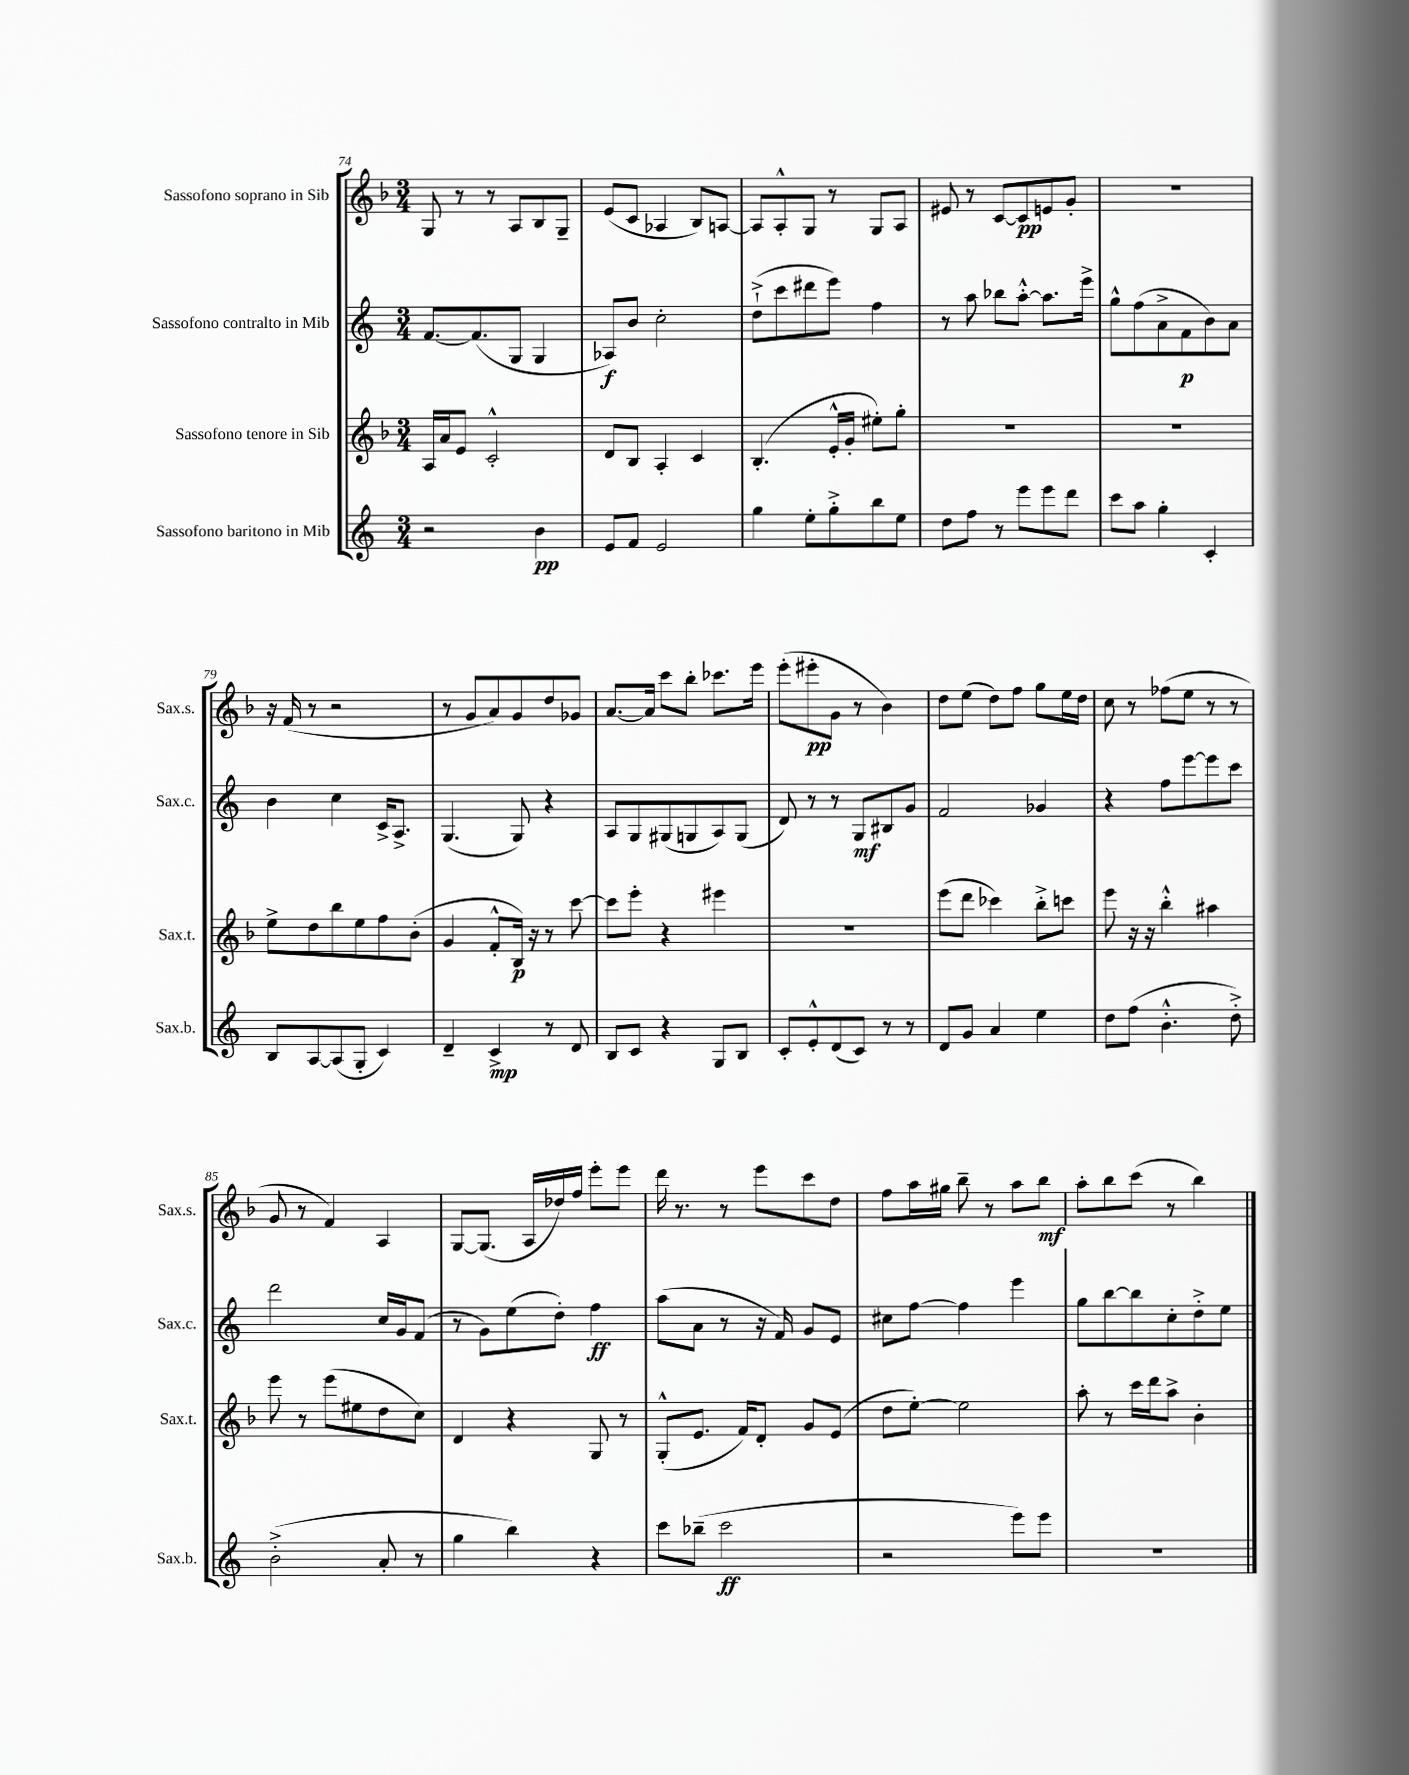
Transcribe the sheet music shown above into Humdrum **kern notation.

**kern	**dynam	**kern	**dynam	**kern	**dynam	**kern	**dynam
*part4	*part4	*part3	*part3	*part2	*part2	*part1	*part1
*staff4	*staff4	*staff3	*staff3	*staff2	*staff2	*staff1	*staff1
*I"Sassofono baritono in Mib	*	*I"Sassofono tenore in Sib	*	*I"Sassofono contralto in Mib	*	*I"Sassofono soprano in Sib	*
*I'Sax.b.	*	*I'Sax.t.	*	*I'Sax.c.	*	*I'Sax.s.	*
*clefG2	*	*clefG2	*	*clefG2	*	*clefG2	*
*k[]	*	*k[b-]	*	*k[]	*	*k[b-]	*
*M3/4	*	*M3/4	*	*M3/4	*	*M3/4	*
=74	=74	=74	=74	=74	=74	=74	=74
2r	.	16A/LL	.	[8.f/L	.	8G/	.
.	.	16a/J	.	.	.	.	.
.	.	8e/J	.	.	.	8r	.
.	.	.	.	(8.f/]	.	.	.
.	.	2c'^^/	.	.	.	8r	.
.	.	.	.	8G/J	.	8A/L	.
4b\	pp	.	.	4G/	.	8B-/	.
.	.	.	.	.	.	8G~/J	.
=75	=75	=75	=75	=75	=75	=75	=75
8e/L	.	8d/L	.	8A-X/L)	f	(8e/L	.
8f/J	.	8B-/J	.	8b/J	.	8c/J	.
2e/	.	4A'/	.	2cc'\	.	4A-X/	.
.	.	4c/	.	.	.	8B-/L)	.
.	.	.	.	.	.	[8An/J	.
=76	=76	=76	=76	=76	=76	=76	=76
4gg\	.	(4.B-'/	.	(8dd`^\L	.	8A/L]	.
.	.	.	.	8ccc\	.	8A'^^/	.
8ee'\L	.	.	.	8ddd#X\	.	8G/J	.
8gg'^\	.	16e'^^/LL	.	8eee\J)	.	8r	.
.	.	16g'/JJ	.	.	.	.	.
8bb\	.	8ee#X'\L)	.	4ff\	.	8G/L	.
8ee\J	.	8gg'\J	.	.	.	8A/J	.
=77	=77	=77	=77	=77	=77	=77	=77
8dd\L	.	2.r	.	8r	.	8e#X/	.
8ff\J	.	.	.	8aa\	.	8r	.
8r	.	.	.	8bb-X\L	.	[8c/L	.
8eee\L	.	.	.	[8aa'^^\J	.	8c/]	pp
8eee\	.	.	.	8.aa\L]	.	8en/	.
8ddd\J	.	.	.	.	.	8g'/J	.
.	.	.	.	16eee^\Jk	.	.	.
=78	=78	=78	=78	=78	=78	=78	=78
8ccc\L	.	2.r	.	8gg^^\L	.	2.r	.
8aa\J	.	.	.	(8ff\	.	.	.
4gg'\	.	.	.	8a^\	.	.	.
.	.	.	.	8f\	p	.	.
4c'/	.	.	.	8b\)	.	.	.
.	.	.	.	8a\J	.	.	.
!!LO:LB:g=z
=79	=79	=79	=79	=79	=79	=79	=79
8B/L	.	8ee^\L	.	4b\	.	16r	.
.	.	.	.	.	.	(16f/	.
[8A/	.	8dd\	.	.	.	8r	.
(8A/]	.	8bb-\	.	4cc\	.	2r	.
8G'/J	.	8ee\	.	.	.	.	.
4c/)	.	8ff\	.	16c^/KL	.	.	.
.	.	.	.	8.A^/J	.	.	.
.	.	(8b-'\J	.	.	.	.	.
=80	=80	=80	=80	=80	=80	=80	=80
4d~/	.	4g/	.	(4.G/	.	8r	.
.	.	.	.	.	.	8g/L	.
4c^/	mp	8f'^^/L	.	.	.	8a/)	.
.	.	16B-/Jk)	p	8G/)	.	8g/	.
.	.	16r	.	.	.	.	.
8r	.	8r	.	4r	.	8dd/	.
8d/	.	[8ccc\	.	.	.	8g-X/J	.
=81	=81	=81	=81	=81	=81	=81	=81
8B/L	.	8ccc\L]	.	8A/L	.	[8.a/L	.
8c/J	.	8eee'\J	.	8G/	.	.	.
.	.	.	.	.	.	16a/Jk]	.
4r	.	4r	.	(8G#X/	.	8ccc\L	.
.	.	.	.	8Gn/	.	8bb-'\J	.
8G/L	.	4eee#X\	.	8A/)	.	8.ccc-X\L	.
8B/J	.	.	.	(8G/J	.	.	.
.	.	.	.	.	.	16eee\Jk	.
=82	=82	=82	=82	=82	=82	=82	=82
8c'/L	.	2.r	.	8d/)	.	(8eee'\L	.
8e'^^/	.	.	.	8r	.	8eee#X'\	pp
(8d/	.	.	.	8r	.	8g\J	.
8c/J)	.	.	.	8G/L	mf	8r	.
8r	.	.	.	8B#X/	.	4b-\)	.
8r	.	.	.	8g/J	.	.	.
=83	=83	=83	=83	=83	=83	=83	=83
8d/L	.	(8eee\L	.	2f/	.	8dd\L	.
8g/J	.	8ddd\J	.	.	.	(8ee\J	.
4a/	.	4ccc-X\)	.	.	.	8dd\L)	.
.	.	.	.	.	.	8ff\J	.
4ee\	.	8bb-'^\L	.	4g-X/	.	8gg\L	.
.	.	8cccn\J	.	.	.	16ee\L	.
.	.	.	.	.	.	16dd\JJ	.
=84	=84	=84	=84	=84	=84	=84	=84
8dd\L	.	8eee\	.	4r	.	8cc\	.
(8ff\J	.	16r	.	.	.	8r	.
.	.	16r	.	.	.	.	.
4.b'^^\	.	4bb-'^^\	.	8ff\L	.	(8ff-X\L	.
.	.	.	.	[8eee\	.	8ee\J	.
.	.	4aa#X\	.	8eee\]	.	8r	.
8dd'^\)	.	.	.	8ccc\J	.	8r	.
!!LO:LB:g=z
=85	=85	=85	=85	=85	=85	=85	=85
(2b'^\	.	8eee\	.	2ddd\	.	8g/	.
.	.	8r	.	.	.	8r	.
.	.	(8eee\L	.	.	.	4f/)	.
.	.	8ee#X\	.	.	.	.	.
8a'/	.	8dd\	.	16cc/LL	.	4A/	.
.	.	.	.	16g/J	.	.	.
8r	.	8cc\J)	.	(8f/J	.	.	.
=86	=86	=86	=86	=86	=86	=86	=86
4gg\	.	4d/	.	8r	.	[8G/L	.
.	.	.	.	8g\L)	.	(8.G/J]	.
4bb\)	.	4r	.	(8ee\	.	.	.
.	.	.	.	.	.	16A/LL	.
.	.	.	.	8dd'\J)	.	16dd-X/)	.
.	.	.	.	.	.	16ff/JJ	.
4r	.	8G/	.	4ff\	ff	8eee'\L	.
.	.	8r	.	.	.	8eee\J	.
=87	=87	=87	=87	=87	=87	=87	=87
8ccc\L	.	(8G'^^/L	.	(8aa\L	.	16ddd\	.
.	.	.	.	.	.	8.r	.
(8bb-X~\J	.	8.e/J	.	8a\J	.	.	.
2ccc\	ff	.	.	8r	.	8r	.
.	.	16f/KL)	.	.	.	.	.
.	.	8d'/J	.	16r	.	8eee\L	.
.	.	.	.	16f/)	.	.	.
.	.	8g/L	.	8g/L	.	8ccc\	.
.	.	(8e/J	.	8e/J	.	8dd\J	.
=88	=88	=88	=88	=88	=88	=88	=88
2r	.	8dd\L	.	8cc#X\L	.	8ff\L	.
.	.	[8ee'\J)	.	[8ff\J	.	16aa\L	.
.	.	.	.	.	.	16gg#X\JJ	.
.	.	2ee\]	.	4ff\]	.	8bb-~\	.
.	.	.	.	.	.	8r	.
8eee\L)	.	.	.	4eee\	.	8aa\L	.
8eee\J	.	.	.	.	.	8bb-\J	mf
=89	=89	=89	=89	=89	=89	=89	=89
2.r	.	8aa'\	.	8gg\L	.	8aa'\L	.
.	.	8r	.	[8bb\	.	8bb-\	.
.	.	16ccc\LL	.	8bb\]	.	(8ccc\J	.
.	.	16ddd\J	.	.	.	.	.
.	.	8aa^\J	.	8cc'\	.	8r	.
.	.	4b-'\	.	8dd'^\	.	4bb-\)	.
.	.	.	.	8ee\J	.	.	.
==	==	==	==	==	==	==	==
*-	*-	*-	*-	*-	*-	*-	*-
